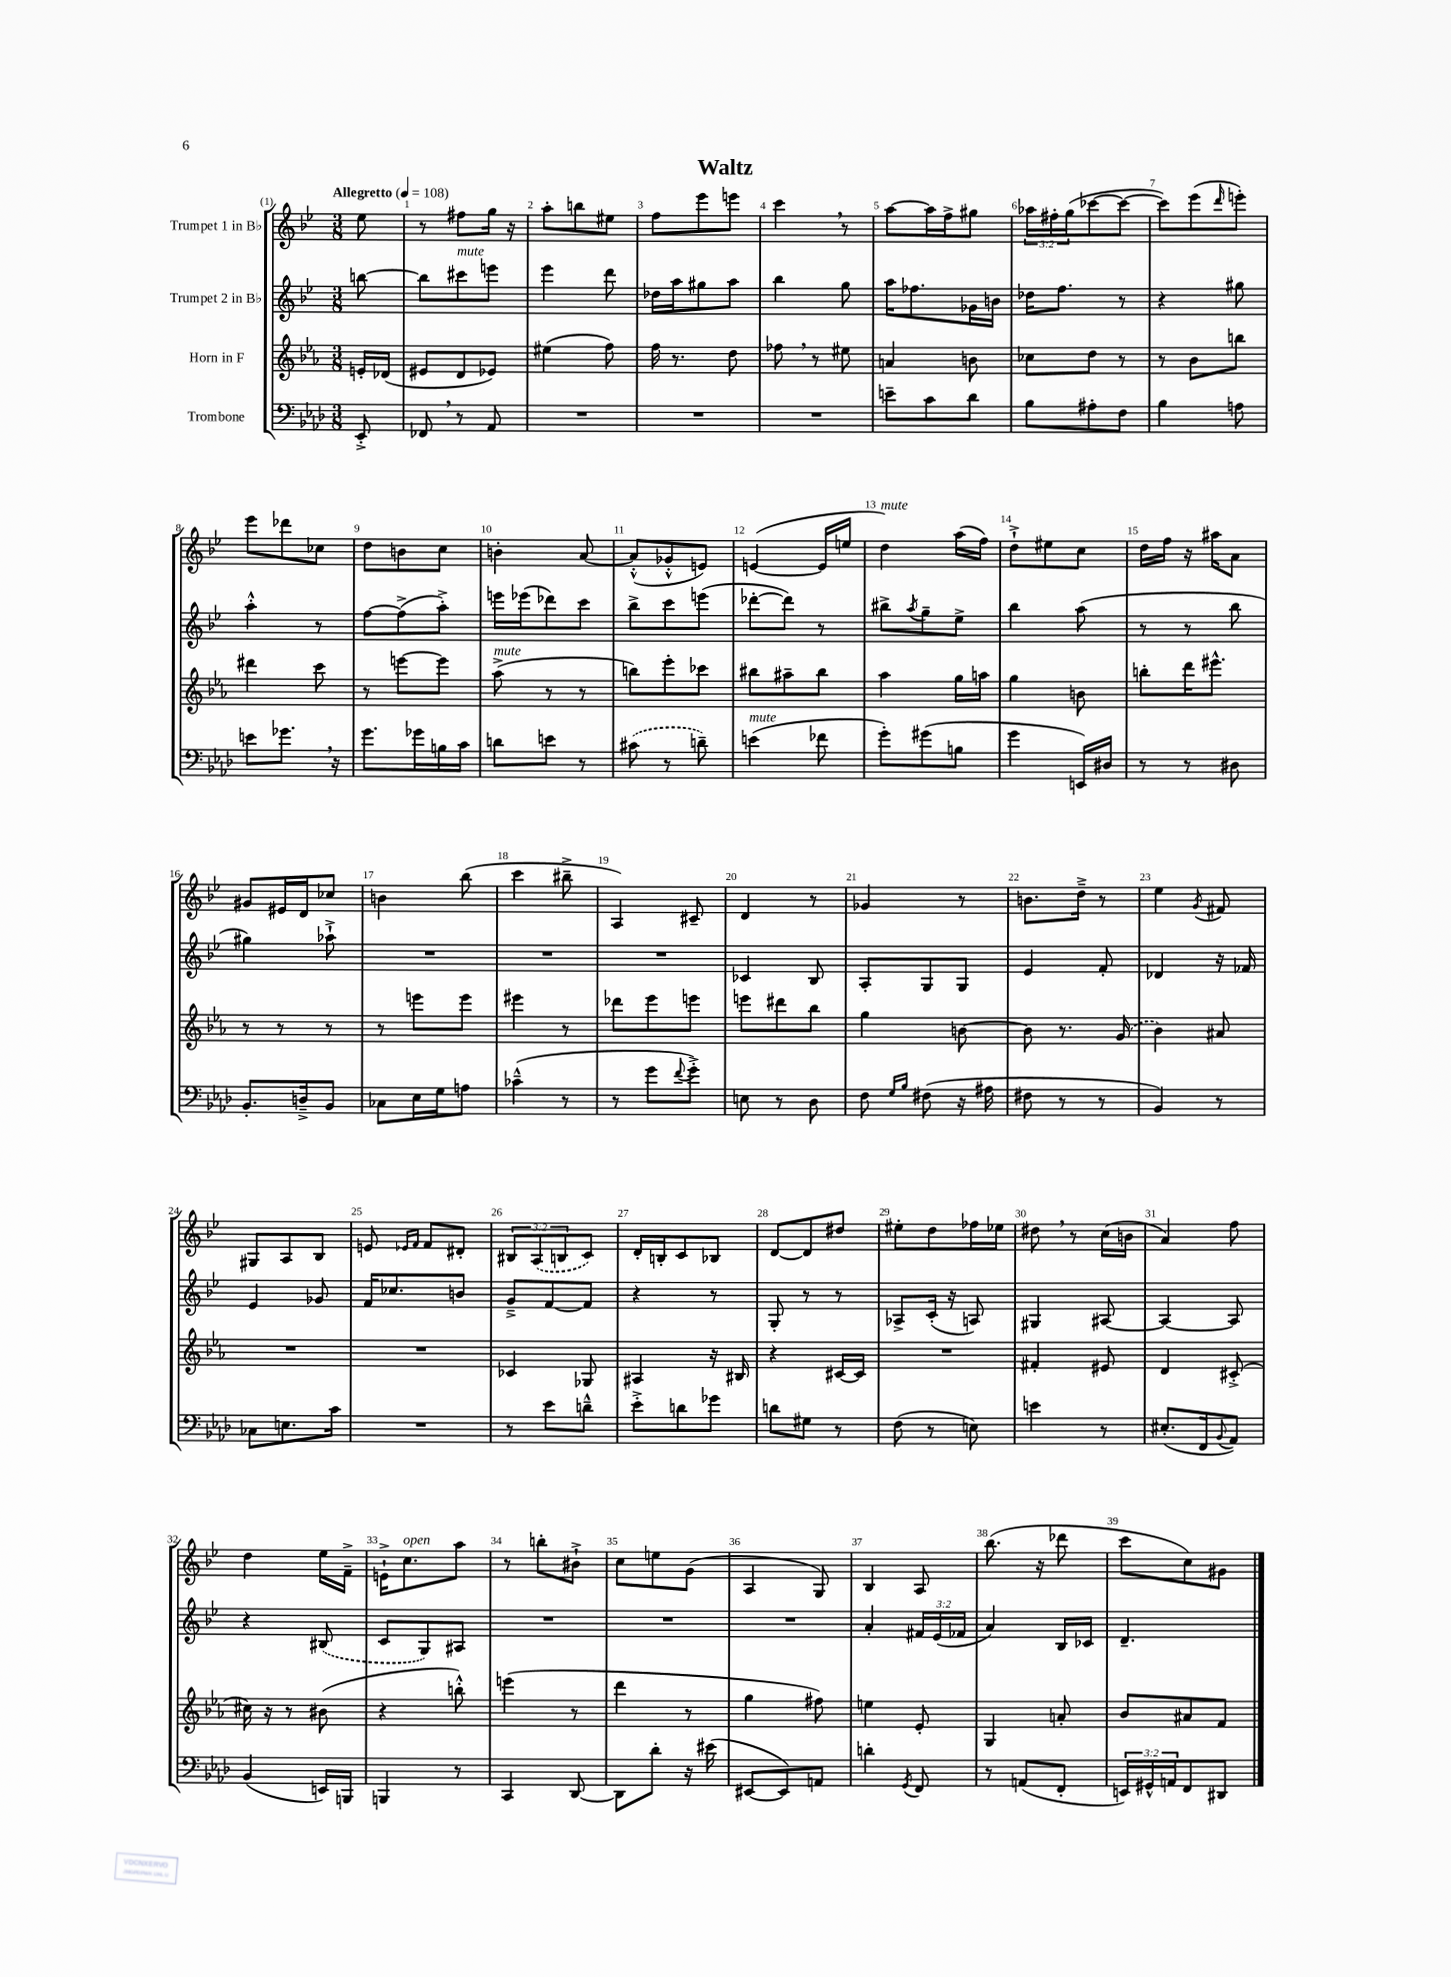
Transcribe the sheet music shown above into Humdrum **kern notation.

**kern	**kern	**kern	**kern
*part4	*part3	*part2	*part1
*staff4	*staff3	*staff2	*staff1
*I"Trombone	*I"Horn in F	*I"Trumpet 2 in B♭	*I"Trumpet 1 in B♭
*clefF4	*clefG2	*clefG2	*clefG2
*k[b-e-a-d-]	*k[b-e-a-]	*k[b-e-]	*k[b-e-]
*M3/8	*M3/8	*M3/8	*M3/8
*MM108	*MM108	*MM108	*MM108
=	=	=	=
!	!	!	!LO:TX:a:B:t=Allegretto
8EE-'^/	16en'/LL	[8bbn\	8ee-\
.	(16d-X/JJ	.	.
=1	=1	=1	=1
8FF-X,/	8e#X/L	8bb\L]	8r
!	!	!LO:TX:a:i:t=mute	!
8r	8d/	8ccc#X\	8ff#X\L
8AA-/	8e-X/J)	8eeen\J	16gg\Jk
.	.	.	16r
=2	=2	=2	=2
4.r	(4ee#X\	4eee-\	8aa'\L
.	.	.	8bbn\
.	8ff\)	8ddd\	8ee#X\J
=3	=3	=3	=3
4.r	16ff\	16dd-X\LL	8ff\L
.	8.r	16aa\J	.
.	.	8gg#X\	8eee-\
.	8dd\	8aa\J	8eeen\J
=4	=4	=4	=4
4.r	8ff-X,\	4bb-\	4ccc,\
.	8r	.	.
.	8ee#X\	8gg\	8r
=5	=5	=5	=5
8en~\L	4an/	16aa\KL	[8aa\L
.	.	8.ff-X\	.
8c\	.	.	16aa\L]
.	.	.	16ff^\J
8d-\J	8bn\	16g-X\L	8gg#X\J
.	.	16bn\JJ	.
=6	=6	=6	=6
8B-\L	8cc-X\L	16dd-X\KL	24aa-X\LL
.	.	.	24ff#X'\
.	.	8.ff\J	.
.	.	.	(24gg\J
8A#X'\	8dd\J	.	[8ccc-X\
8F\J	8r	8r	8ccc-\J_
=7	=7	=7	=7
4B-\	8r	4r	8ccc-\L])
.	8b-\L	.	(8eee-\
.	.	.	16qqddd/
8An\	8bbn\J	8gg#X\	8eeen'\J)
!!LO:LB:g=z
=8	=8	=8	=8
8en\L	4ddd#X\	4aa'^^\	8eee-\L
8.g-X,\J	.	.	8ddd-X\
.	8ccc\	8r	8cc-X\J
16r	.	.	.
=9	=9	=9	=9
8.g\L	8r	[8ff\L	8dd\L
.	[8eeen\L	(8ff^\]	8bn\
16g-X\L	.	.	.
16Bn\	8eee\J]	8aa'^\J)	8cc\J
16c\JJ	.	.	.
=10	=10	=10	=10
!	!LO:TX:a:i:t=mute	!	!
8dn\L	(8aa-^\	16eeen\LL	4bn'\
.	.	(16eee-X\J	.
8en\J	8r	8ddd-X\)	.
8r	8r	8ccc\J	[8a/
=11	=11	=11	=11
(8c#X\	8bbn\L)	8bb-^\L	(8a'^^/L]
8r	8eee-'\	8ccc\	8g-X'^^/
8dn~\)	8ccc-X\J	(8eeen\J	8en/J)
=12	=12	=12	=12
!LO:TX:a:i:t=mute	!	!	!
(4en\	8bb#X\L	[8ddd-X'\L	([4en/
.	8aa#X~\	8ddd-\J])	.
8f-X\	8bb#\J	8r	16e/LL]
.	.	.	16een/JJ
=13	=13	=13	=13
!	!	!	!LO:TX:a:i:t=mute
8g'\L)	4aa-\	8bb#X^\L	4dd\)
.	.	8qaa/	.
(8g#X\	.	8gg~\	.
8Bn\J	16gg\LL	8ee-^\J	(16aa\LL
.	16aan\JJ	.	16ff\JJ)
=14	=14	=14	=14
4g\	4gg\	4bb-\	8dd`^\L
.	.	.	8ee#X\
16EEn/LL)	8bn\	(8aa\	8cc\J
16D#X/JJ	.	.	.
=15	=15	=15	=15
8r	8bbn'\L	8r	16dd\LL
.	.	.	16ff\JJ
8r	16ddd\K	8r	16r
.	8.eee#X^^\J	.	16aa#X\KL
8D#X\	.	8bb-\	8a\J
!!LO:LB:g=z
=16	=16	=16	=16
8.BB-'/L	8r	4gg#X\)	8g#X/L
.	8r	.	16e#X/L
16Dn~^/k	.	.	16d/J
8BB-/J	8r	8aa-X`^\	8cc-X/J
=17	=17	=17	=17
8C-X\L	8r	4.r	4bn\
16E-\L	8eeen\L	.	.
16G\J	.	.	.
8An\J	8eee\J	.	(8bb-\
=18	=18	=18	=18
(4c-X~^^\	4eee#X\	4.r	4ccc\
8r	8r	.	8bb#X~^\
=19	=19	=19	=19
8r	8ddd-X\L	4.r	4A/)
8g\L	8eee-\	.	.
8qqf/	.	.	.
8g'^\J)	8eeen\J	.	8c#X~/
=20	=20	=20	=20
8En\	8eeen\L	4c-X/	4d/
8r	8ddd#X\	.	.
8D-\	8bb-\J	8B-/	8r
=21	=21	=21	=21
8F\	4gg\	8A'/L	4g-X/
16qqG/LL	.	.	.
16qqB-/JJ	.	.	.
(8F#X\	.	8G/	.
16r	[8bn\	8G/J	8r
16A#X\	.	.	.
=22	=22	=22	=22
8F#X\	8b\]	4e-/	8.bn\L
8r	8.r	.	.
.	.	.	16dd~^\Jk
8r	.	8f'/	8r
.	(16g/	.	.
=23	=23	=23	=23
4BB-/)	4b-\)	4d-X/	4ee-\
.	.	.	8qg/
8r	8a#X/	16r	8f#X/
.	.	16f-X/	.
!!LO:LB:g=z
=24	=24	=24	=24
8C-X\L	4.r	4e-/	8G#X/L
8.En\	.	.	8A/
.	.	8g-X/	8B-/J
16c\Jk	.	.	.
=25	=25	=25	=25
4.r	4.r	16f/KL	8en/
.	.	8.cc-X/	.
.	.	.	16qqe-X/LL
.	.	.	16qqf/JJ
.	.	.	8f/L
.	.	8bn/J	8d#X'/J
=26	=26	=26	=26
8r	4c-X/	8g~^/L	12B#X/L
.	.	.	(12A/
8e-\L	.	[8f/	.
.	.	.	12Bn/
8dn~^^\J	8G-X/	8f/J]	8c/J)
=27	=27	=27	=27
8e-'^\L	4A#X/	4r	16d'/LL
.	.	.	16Bn'/J
8dn\	.	.	8c/
8g-X\J	16r	8r	8B-X/J
.	16B#X/	.	.
=28	=28	=28	=28
8dn\L	4r	8G'/	[8d/L
8G#X\J	.	8r	8d/]
8r	[16c#X/LL	8r	8dd#X/J
.	16c#/JJ]	.	.
=29	=29	=29	=29
(8F\	4.r	8A-X^/L	8ee#X'\L
8r	.	(16c'/Jk	8dd\
.	.	16r	.
8En\)	.	8An/)	16ff-X\L
.	.	.	16ee-X\JJ
=30	=30	=30	=30
4en\	4f#X'/	4G#X/	8dd#X,\
.	.	.	8r
8r	8e#X/	[8A#X/	(16cc\LL
.	.	.	16bn\JJ
=31	=31	=31	=31
(8.E#X'/L	4d/	4A#/_	4a/)
16FF/k	.	.	.
8qqBB-/	.	.	.
8AA-/J)	(8c#X'^/	8A#/]	8ff\
!!LO:LB:g=z
=32	=32	=32	=32
(4BB-/	16cc#X\)	4r	4dd\
.	16r	.	.
.	8r	.	.
16EEn/LL)	(8b#X\	(8B#X/	16ee-\LL
16BBBn/JJ	.	.	16f~^\JJ
=33	=33	=33	=33
4BBBn/	4r	8c/L	16en`^\KL
!	!	!	!LO:TX:a:i:t=open
.	.	.	8.cc\
.	.	8G/)	.
8r	8bbn'^^\)	8A#X/J	8aa\J
=34	=34	=34	=34
4CC/	(4eeen\	4.r	8r
.	.	.	8bbn'\L
[8DD-/	8r	.	8b#X`^\J
=35	=35	=35	=35
8DD-\L]	4ddd\	4.r	8cc\L
8d-'\J	.	.	8een\
16r	8r	.	(8g\J
(16e#X\	.	.	.
=36	=36	=36	=36
[8EE#X/L	4gg\	4.r	4A/
8EE#/])	.	.	.
8AAn/J	8ff#X\)	.	8G/)
=37	=37	=37	=37
4dn'\	4een\	4a'/	4B-/
8qGG/	.	.	.
8FF/	8e-'/	24f#X/LL	8A/
.	.	(24e-/	.
.	.	24f-X/JJ	.
=38	=38	=38	=38
8r	4G/	4a/)	(8.bb-\
(8AAn/L	.	.	.
.	.	.	16r
8FF'/J	8an'/	16B-/LL	8ddd-X\
.	.	16c-X/JJ	.
=39	=39	=39	=39
24EEn/LL)	8b-/L	4.d~/	8ccc\L
24GG#X^^/	.	.	.
24AAn/J	.	.	.
8FF/	8a#X/	.	8cc\)
8DD#X/J	8f/J	.	8g#X\J
==	==	==	==
*-	*-	*-	*-
